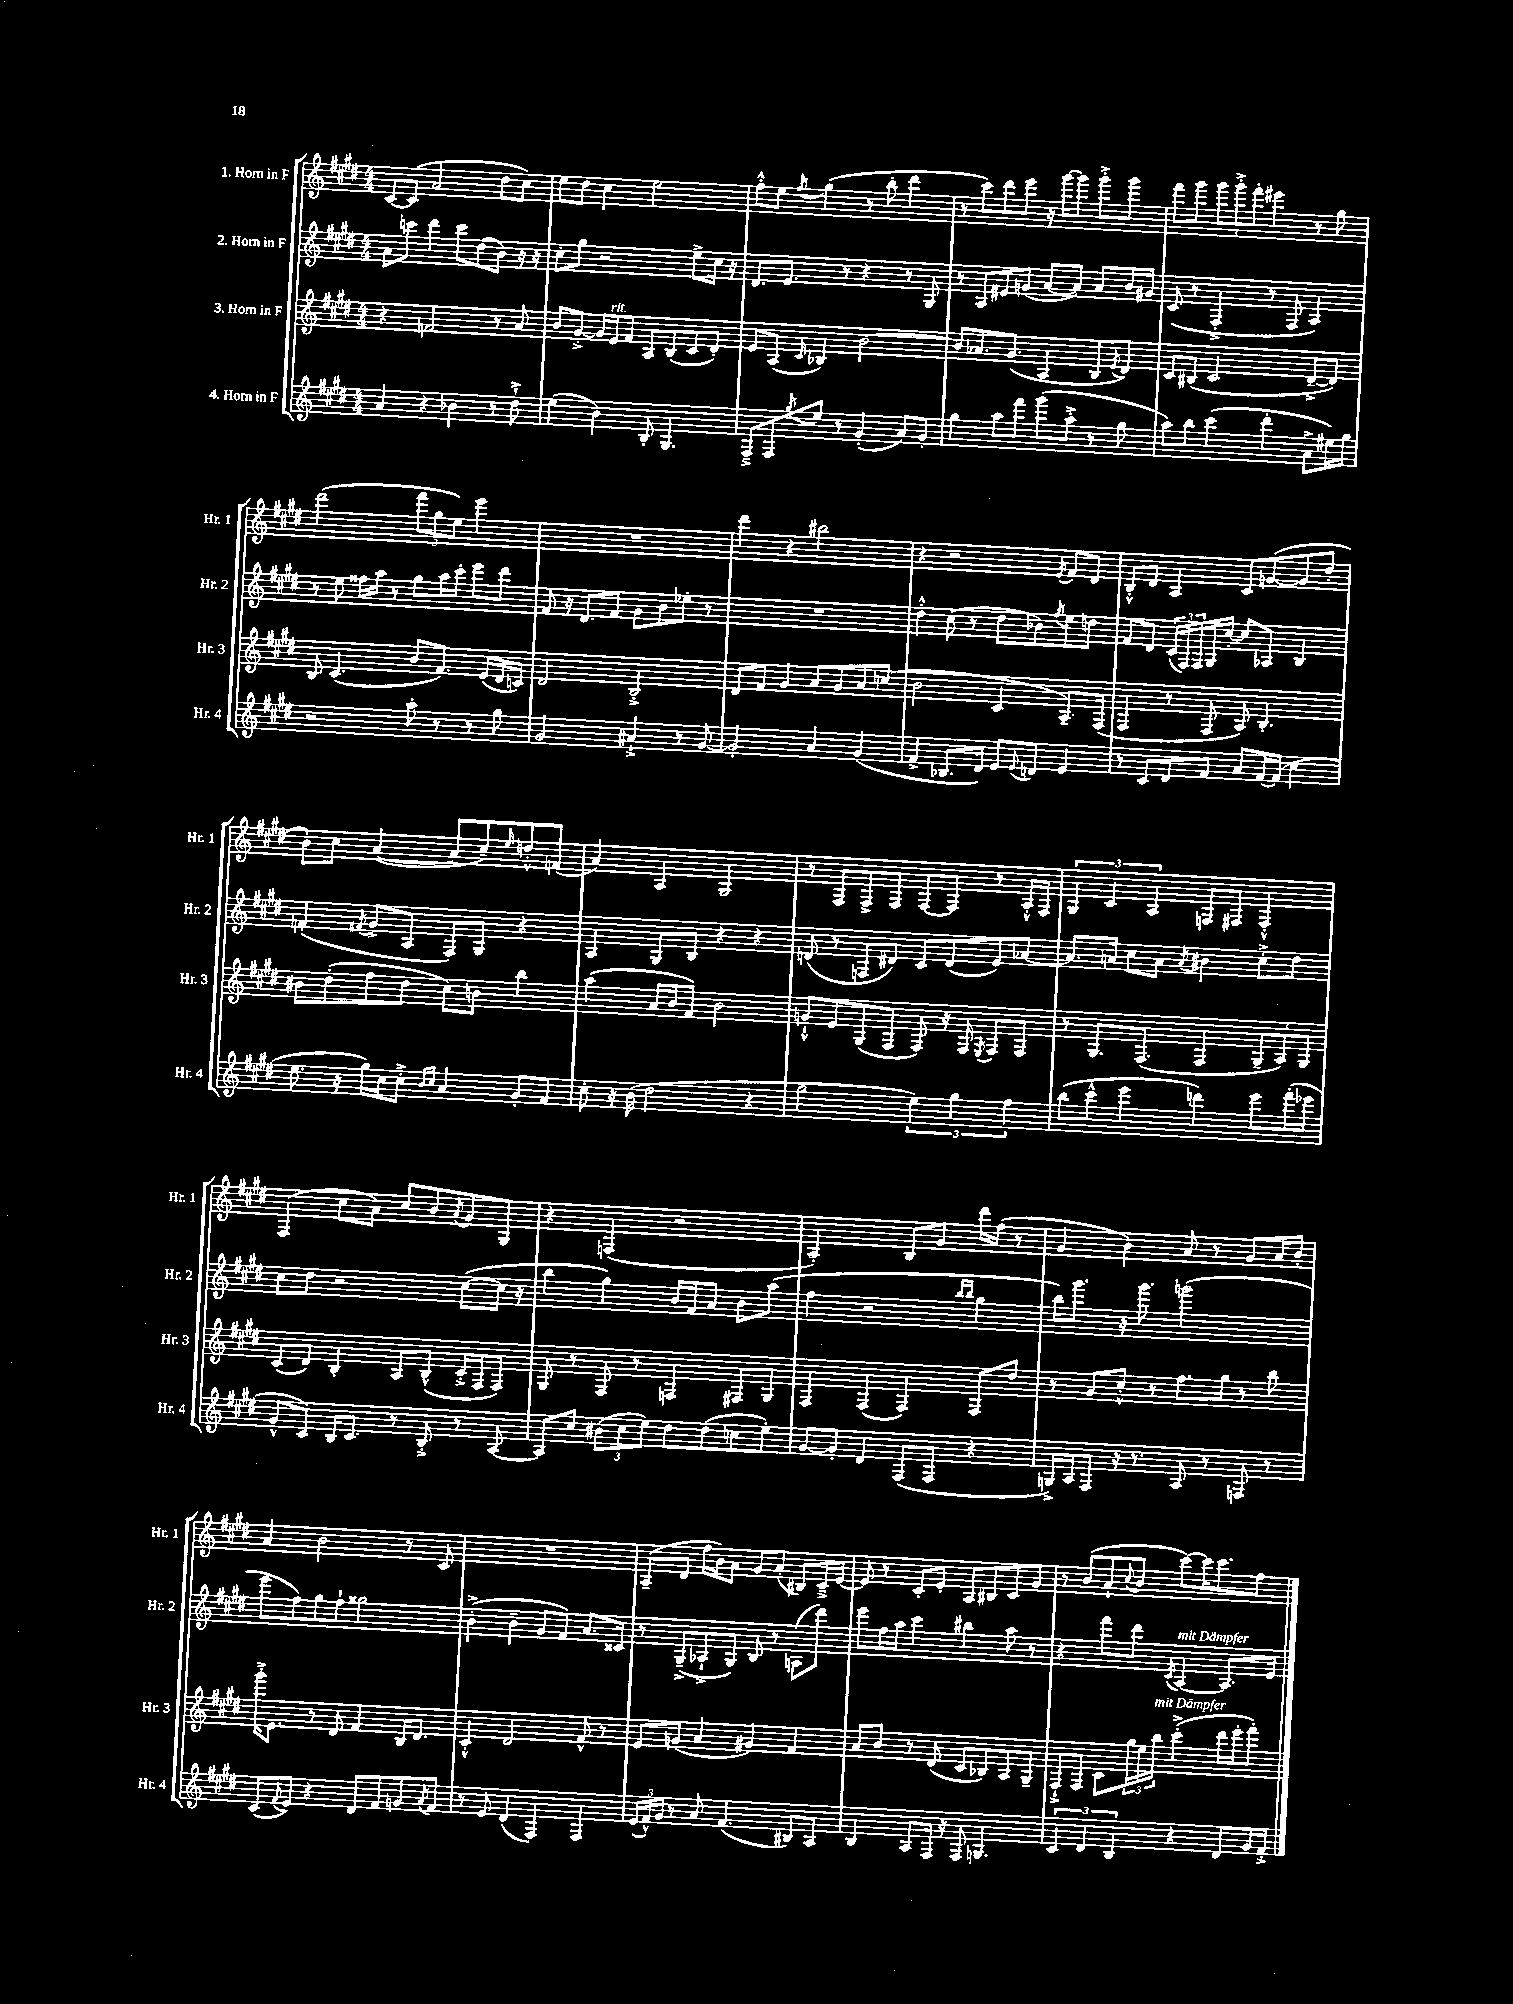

**kern	**kern	**kern	**kern
*staff4	*staff3	*staff2	*staff1
*clefG2	*clefG2	*clefG2	*clefG2
*k[f#c#g#d#]	*k[f#c#g#d#]	*k[f#c#g#d#]	*k[f#c#g#d#]
*M4/4	*M4/4	*M4/4	*M4/4
4a/	4r	8a\L	[8c#/L
.	.	8ccc\J	(8c#/]J
4r	2f/	4ddd#\	2a/
4b-\	.	8ccc\L	.
.	.	(8dd#\	.
8r	8r	8b\J)	8dd#\L
8dd#`^\	8a/	16r	8cc#\J)
.	.	16r	.
=	=	=	=
(4ee\	8b/L	8cc#'\L	8ee\L
.	[8g#'^/J	8gg#\J	8dd#\J
4b\)	16g#/]LL	2r	4cc#\
.	16e/J	.	.
.	8f#/J	.	.
8B'/	8A/L	.	2ee\
4.G#/	(8B/	.	.
.	8c#/	8ee^\L	.
.	8d#'/J)	16cc#\Jk	.
.	.	16r	.
=	=	=	=
8F#~^/L	8e/L	8.d#/L	8ff#'^^\L
8F#/	(8A/J	.	8ee\J
.	.	8.e/J	.
8qgg#/	16qqc#/	.	8qff#/
8ee/J	4B-/)	.	(4gg#\
8r	.	8r	.
(4g#'/	[2b\	4r	8r
.	.	.	8bb'\
8a/L)	.	8r	4ddd#\
8g#'/J	.	8G#/	.
=	=	=	=
4gg#\	8b/]L	8r	8r
.	8.a-/	8A/L	8ccc#\L)
8aa\L	.	8e#/	8ddd#\
.	(8.g#/J	.	.
8fff#\J	.	(8g/J	8eee\J
(8ggg#\L	4A/	[8a/L	16r
.	.	.	[16ggg#\LK
8aa'^\J	.	8a/]J)	8ggg#\]J
8r	8B/L	8a/L	8ggg#'^\L
.	8qe/	.	.
8gg#\	8d#/J)	16b/L	8ggg#\J
.	.	16g#/JJ	.
=	=	=	=
8aa\L)	8c#/L	(8c#/	8fff#\L
8bb\J	(8B#/J	8r	8ggg#\J
(4ccc#\	2c#/	4F#'^/	12ggg#\L
.	.	.	12ggg#'^\
.	.	.	12fff#'\J
4ddd#'\	.	8r	4eee#\
.	.	8F#/	.
8a^\L	[8d#~^/L	4A/)	8r
16ee#\L)	8d#/]J)	.	8gg#\
16gg#\JJ	.	.	.
=	=	=	=
2r	8B/	8r	(2ddd#\
.	(4.c#/	8ee\	.
.	.	16ff##\LL	.
.	.	16aa\JJ	.
.	.	8r	.
8aa'\	8b/L	8gg#\L	12fff#\L
.	.	.	12gg#\
8r	8.f#/J)	16aa\L	.
.	.	.	12ee\J)
.	.	16ccc#'\JJ	.
8r	.	8eee\L	4eee\
.	(16e/LL	.	.
8gg#\	16d#/	8ddd#\J	.
.	16c/JJ)	.	.
=	=	=	=
2g#/	2d#/	8f#/	1r
.	.	16r	.
.	.	8.d#/L	.
.	.	8f#/J	.
4a#`^/	2B'^/	8g#\L	.
.	.	8b\	.
8r	.	8ee-'\J	.
[8g#/	.	8r	.
=	=	=	=
2g#'/]	8d#/L	1r	4ddd#\
.	8f#/J	.	.
.	4g#/	.	4r
4a/	8a/L	.	2bb#\
.	8g#/	.	.
(4g#/	8a/	.	.
.	(8cc/J	.	.
=	=	=	=
4f#^/	2b\	4dd#'^^\	4r
8.B-/L	.	(8cc#\	2r
.	.	8r	.
16d#/Jk)	.	.	.
8e/L	4c#/	8dd#\L	.
8qqe/	.	.	.
8d/J	.	8b-\)	.
.	.	8qff#/	8qe/
4e/	8.A~/L)	8ee\	8f#/L
.	.	8dd\J	8d#/J
.	(16F#/Jk	.	.
=	=	=	=
8r	4F#/	8f#/L	8B'^^/L
8c#/L	.	8d#/J	8d#/J
8d#/	8r	(24c#/LL	4A/
.	.	24F#/)	.
.	.	24F#/	.
8f#/J	8F#/	16G#/	.
.	.	[16cc#'/JJ	.
8a/L	8A/)	8cc#/]L	8c#/L
[16f#/L	4.B'/	8A-/J	([8g/
(16f#/]JJ	.	.	.
4cc#\	.	4B/	8g/]
.	.	.	8dd#'/J
=	=	=	=
8.ee\	8b#\L	(4f'/	8b'\L)
.	(8dd#'\	.	8cc#\J
16r	.	.	.
.	.	8qf#/	.
16gg#\LL)	8ff#\	8g#^/L	([4a/
16cc#\J	.	.	.
8cc#'^\J	8dd#\J	8A/J	.
16qqb/LL	.	.	.
16qqcc#/JJ	.	.	.
4a/	8cc#\L)	8F#/L)	8a/]L
.	8b\J	8G#/J	8cc#~/)
.	.	.	16qqee/
8g#'/L	4bb\	4r	8dd'^^/
8f#/J	.	.	(8f/J
=	=	=	=
8cc#'\	(4aa\	4A/	4a/)
16r	.	.	.
(16b\	.	.	.
2dd#\	16a/LL	8G#/L	4A/
.	16b/J	.	.
.	8f#/J)	8B/J	.
.	2b\	4r	2G#/
4r	.	4r	.
=	=	=	=
2gg#\	8g`^^/L	(8d/	8r
.	8e/	8r	8F#/L
.	(8G#/	8F/L	8F#^/
.	8F#/J	8d#/J)	8F#/J
6ee\)	8F#/)	8c#/L	[8F#/L
.	16r	(8d#/	8F#/]J
6gg#\	.	.	.
.	16F#/	.	.
.	8qE/	.	.
.	8F#/L	8e/)	8r
6ff#\	.	.	.
.	8F#/J	[8a-/J	16A'^^/LL
.	.	.	16F#/JJ
=	=	=	=
(8bb\L	8r	8.a-/]L	6G#/
8ccc#^^\J	8.G#/L	.	.
.	.	.	6c#/
.	.	16a/Jk	.
4eee\	.	8cc#\L	.
.	(8.F#/J	.	.
.	.	.	6A/
.	.	8a\J	.
.	.	8qa/	.
4ddd\)	4F#/	4b#\	8F/L
.	.	.	8F#/J
8eee\L	12G#~/L	8cc#'^\L	4F#'^^/
.	12A/)	.	.
(16fff#'\L	.	8dd#\J	.
.	12G#/J	.	.
16eee-\JJ	.	.	.
=	=	=	=
8g#^^/L	(8c#/L	8cc#\L	(4F#/
8c#/J)	8d#/J)	8dd#\J	.
16B/LK	4B'/	2r	8cc#\L
8.c#/J	.	.	.
.	.	.	8a\J)
8r	8A/L	.	8cc#/L
8B'^/	(8B^^/J	.	8b/
.	.	.	8qa/
8r	16c#'^/LL	([8cc#\L	8g#/
.	16F#/J	.	.
[8A/	8F#/J)	16cc#\]Jk	8G#/J
.	.	16r	.
=	=	=	=
8A/]L	8G#/	4bb\	4r
8cc#/J	8r	.	.
(12b#\L	8F#/	4gg#\)	(4F/
12cc#\	.	.	.
.	8r	.	.
12ee\J)	.	.	.
8dd#\L	4F/	16b/LL	2r
.	.	16f#/J	.
(8dd#\	.	8a/J	.
8cc\	8F#/L	8b\L	.
8ee'\J)	8G#/J	(8aa\J	.
=	=	=	=
[8g#/L	4F#/	4ff#\	2A'/)
8g#'/]J	.	.	.
4d#/	(4F#/	2r	.
(8F#/L	4F#/)	.	8B/L
8F#/J	.	.	8g#/J
.	.	16qqbb/LL	.
.	.	16qqbb/JJ	.
4r	8F#/L	4gg#\	16ddd#\LL
.	.	.	(16ff#\JJ
.	8dd#/J	.	8r
=	=	=	=
16G^/LL)	8r	16bb\LK)	4g#/
16A/J	.	8.ggg#\J	.
8F#/J	8g#/L	.	.
16r	8cc#'^^/J	16r	4b\)
8.r	.	8.ggg#\	.
.	8r	.	.
8A/	8.ff#\L	(2ggg\	8a/
8r	.	.	8r
.	16gg#\Jk	.	.
8F/	8r	.	8g#/L
8r	8bb\	.	16a/L
.	.	.	16b'/JJ
=	=	=	=
(8c#/L	16ggg#'^\LK	8eee\L	4a/
.	8.e\J	.	.
8qqf#/	.	.	.
8e/J)	.	8ff#\)	.
4r	8r	8gg#\	2b\
.	8d#/	8ff#`\J	.
8d#/L	4f#/	2gg##\	.
8f#/	.	.	.
8g/	16B/LK	.	8r
.	8.d#/J	.	.
8qa/	.	.	.
8f#/J	.	.	8c#/
=	=	=	=
8r	4c#'^^/	(4b'^\	1r
8e/	.	.	.
(4d#/	2d#/	4b~\	.
4F#/)	.	8g#/L	.
.	.	8f#/J)	.
4F#/	8f#^^/	8.a/L	.
.	8r	.	.
.	.	16c##/Jk	.
=	=	=	=
(24e/LL	8e/L	8r	(8A~/L
24f#^^/)	.	.	.
24g#/JJ	.	.	.
8r	(8g/J	(8G#~^/L	8d#/J
8a/	4a/	8A-`^/	16ff#\LL
.	.	.	16b\J)
(4.f#/	.	8G#/J)	8a\J
.	4g#/)	8B/	8g#/L
.	.	8r	(8a'/J
8B#/L)	4f#/	(8A\L	8B#/L)
8A/J	.	8ddd#\J)	16c#~^/L
.	.	.	[16e/JJ
=	=	=	=
4B/	8a/L	8eee\L	8e/]
.	8b/J	16ff#\L	8r
.	.	16aa\JJ	.
8A/L	8r	4ccc#\	8c#'/L
16F#/Jk	(8d#/	.	8e'/J
16r	.	.	.
8F#/	8c#/L	4bb#\	8A/L
4.G/	8B-/)	.	8B#/
.	8A/	8aa\	8c#/
.	8G#~/J	8r	8g#/J
=	=	=	=
6c#/	8F#`^/L	4r	8r
.	8F#/J	.	(8b/L
6d#/	.	.	.
.	8c#\L	8fff#\L	8a`/
6B/	.	.	.
.	.	.	8qqcc#/
.	24gg#\L	8ddd#\J	8b/J
.	24ee\	.	.
.	24bb\JJ	.	.
.	.	8qc#/	.
4r	(4ccc#'^\	[4A/	[8ccc#\L)
.	.	.	16ccc#\]K
.	.	.	8.ccc#\
8d#/L	16ddd#\LL	8.A/]L	.
.	16eee'\J	.	.
16g#/L	8fff#'\J)	.	8ff#\J
16f#'^/JJ	.	16e/Jk	.
==	==	==	==
*-	*-	*-	*-
